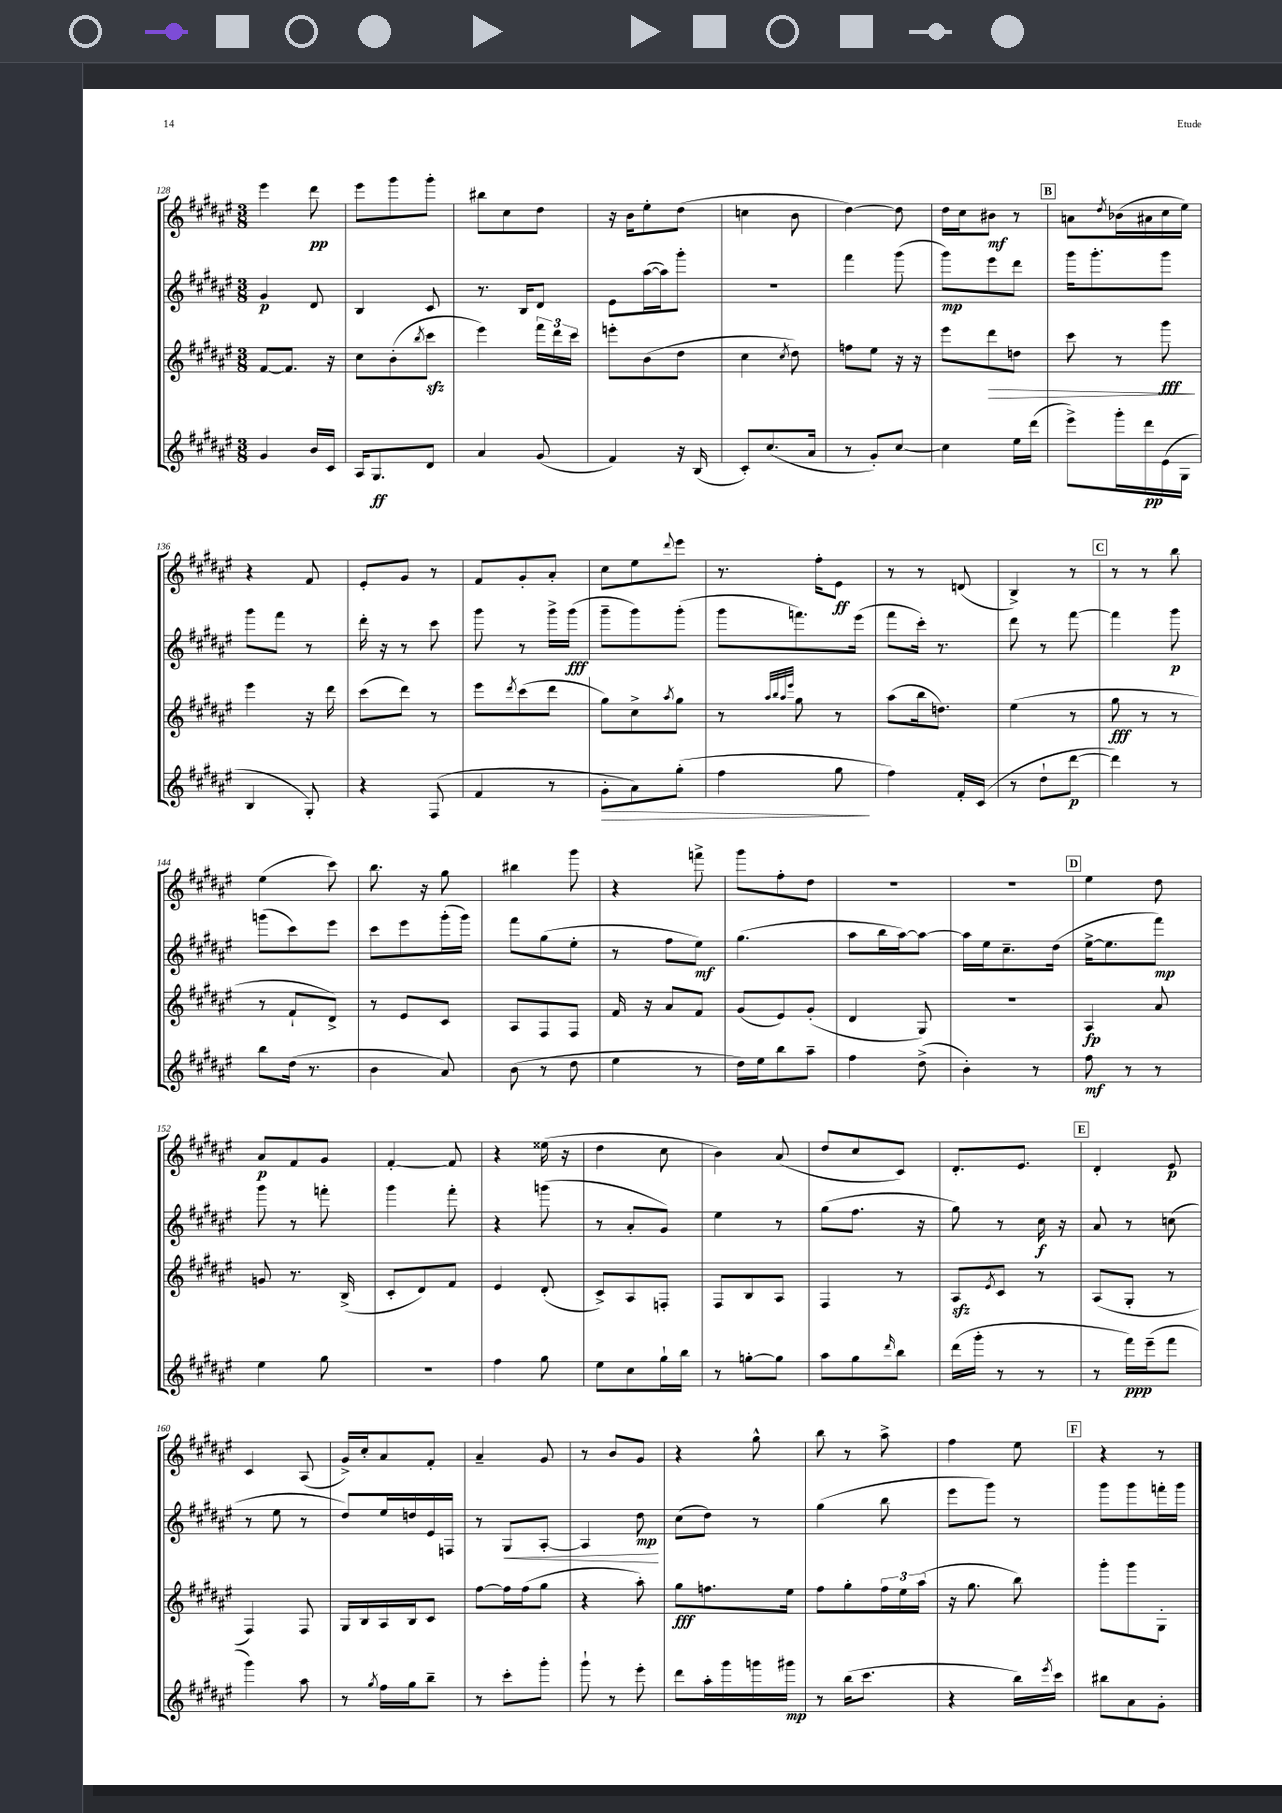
<<
\new StaffGroup <<
\new Staff = "s0" {
    \clef treble \key fis \major \numericTimeSignature \time 3/8
    eis'''4 dis'''8\pp |
    eis'''8 gis'''8 gis'''8-. |
    bis''8 cis''8 dis''8 |
    r16 b'16 eis''8-. dis''8( |
    c''4 b'8 |
    dis''4~) dis''8 |
    dis''16 cis''16 bis'8\mf r8 |
    \mark \markup { \box "B" } a'8 \acciaccatura { dis''8 } bes'16( ais'16 cis''16 eis''16) |
    r4 fis'8 |
    eis'8-. gis'8 r8 |
    fis'8 gis'8-. ais'8-. |
    cis''8 eis''8 \appoggiatura { dis'''8 } eis'''8 |
    r8. fis''16-. eis'8\ff |
    r8 r8 d'8( |
    b4->) r8 |
    \mark \markup { \box "C" } r8 r8 b''8 |
    eis''4( cis'''8) |
    b''8. r16 gis''8 |
    bis''4 gis'''8 |
    r4 f'''8-> |
    gis'''8 fis''8-. dis''8 |
    r4. |
    R4. |
    \mark \markup { \box "D" } eis''4 dis''8 |
    ais'8\p fis'8 gis'8 |
    fis'4~-. fis'8 |
    r4 eisis''16( r16 |
    dis''4 cis''8 |
    b'4) ais'8( |
    dis''8 cis''8 cis'8) |
    dis'8.-. eis'8. |
    \mark \markup { \box "E" } dis'4-. eis'8\p |
    cis'4 ais8( |
    gis'16->) cis''16-. ais'8 fis'8-. |
    ais'4-- gis'8 |
    r8 b'8 gis'8 |
    r4 gis''8-^ |
    b''8 r8 ais''8-> |
    fis''4 eis''8 |
    \mark \markup { \box "F" } r4 r8 \bar "|." |
}
\new Staff = "s1" {
    \clef treble \key fis \major \numericTimeSignature \time 3/8
    gis'4\p dis'8 |
    b4 cis'8 |
    r8. b16 dis'8 |
    eis'8 ais''16~( ais''16) gis'''8-. |
    R4. |
    fis'''4 gis'''8( |
    gis'''8\mp) eis'''8 dis'''8 |
    \mark \markup { \box "B" } gis'''16 gis'''8.-. gis'''8 |
    gis'''8 fis'''8 r8 |
    dis'''16-. r16 r8 cis'''8 |
    gis'''8 r8 gis'''16-> gis'''16\fff( |
    gis'''8-- gis'''8) gis'''8-.( |
    gis'''8 f'''8.) eis'''16( |
    fis'''8 cis'''16-.) r8. |
    dis'''8 r8 fis'''8~ |
    \mark \markup { \box "C" } fis'''4 gis'''8\p |
    g'''8( cis'''8) eis'''8 |
    cis'''8 eis'''8 gis'''16-.( gis'''16) |
    fis'''8 gis''8( eis''8-. |
    r8 fis''8 eis''8\mf) |
    gis''4.( |
    ais''8 b''16 ais''16~) ais''8~ |
    ais''16 eis''16 cis''8.-- dis''16( |
    \mark \markup { \box "D" } eis''16~-> eis''8. fis'''8\mp) |
    gis'''8 r8 f'''8-. |
    gis'''4 fis'''8-. |
    r4 g'''8( |
    r8 ais'8-. gis'8) |
    eis''4 r8 |
    gis''8( fis''8. r16 |
    gis''8) r8 cis''16\f r16 |
    \mark \markup { \box "E" } ais'8 r8 c''8( |
    r8 eis''8 r8 |
    dis''8) eis''16 d''16 eis'16 f16 |
    r8 gis8\< ais8~-. |
    ais4 dis''8\mp\! |
    cis''8( dis''8) r8 |
    gis''4( b''8 |
    eis'''8 gis'''8) r8 |
    \mark \markup { \box "F" } gis'''8 gis'''8 f'''16-. gis'''16 \bar "|." |
}
\new Staff = "s2" {
    \clef treble \key fis \major \numericTimeSignature \time 3/8
    fis'8~ fis'8. r16 |
    cis''8 b'8-.( \acciaccatura { b''8 } cis'''8\sfz |
    eis'''4) \tuplet 3/2 { fis'''16 dis'''16 cis'''16 } |
    e'''8-. b'8( dis''8 |
    cis''4 \acciaccatura { cis''8 } dis''8) |
    f''8 eis''8 r16 r16 |
    eis'''8 dis'''8\> d''8 |
    \mark \markup { \box "B" } cis'''8 r8 gis'''8\fff\! |
    eis'''4 r16 dis'''16 |
    cis'''8( dis'''8) r8 |
    eis'''8 \acciaccatura { dis'''8 } cis'''8( dis'''8 |
    gis''8) cis''8-> \acciaccatura { ais''8 } gis''8 |
    r8 \grace { ais''32 b''32 ais''32 eis'''32 } gis''8 r8 |
    ais''8( b''16 d''8.) |
    eis''4( r8 |
    \mark \markup { \box "C" } gis''8\fff r8 r8 |
    r8 fis'8-! dis'8->) |
    r8 eis'8 cis'8 |
    ais8 fis8 fis8 |
    fis'16 r16 ais'8 fis'8 |
    gis'8( eis'8) gis'8-.( |
    dis'4 gis8) |
    R4. |
    \mark \markup { \box "D" } ais4\fp ais'8 |
    g'8 r8. b16->( |
    cis'8-. dis'8) fis'8 |
    eis'4 dis'8-.( |
    cis'8->) ais8 f8-. |
    fis8 b8 ais8 |
    fis4 r8 |
    ais8\sfz \acciaccatura { eis'8 } cis'8 r8 |
    \mark \markup { \box "E" } ais8( gis8-. r8 |
    fis4) fis8 |
    gis16 b16 ais16 b16 cis'8 |
    fis''8~ fis''16 fis''16( gis''8 |
    r4 ais''8-.) |
    gis''8\fff f''8. eis''16 |
    fis''8 gis''8-. \tuplet 3/2 { fis''16 eis''16 ais''16( } |
    r16 gis''8. b''8) |
    \mark \markup { \box "F" } gis'''8-. gis'''8 gis8-. \bar "|." |
}
\new Staff = "s3" {
    \clef treble \key fis \major \numericTimeSignature \time 3/8
    gis'4 b'16 cis'16 |
    ais16 gis8.\ff dis'8 |
    ais'4 gis'8( |
    fis'4) r16 b16( |
    cis'8-.) cis''8.( ais'16 |
    r8 gis'8-.) cis''8~ |
    cis''4 eis''16 dis'''16( |
    \mark \markup { \box "B" } eis'''8->) gis'''16-. dis'''16\pp eis'16( gis16 |
    b4 gis8-.) |
    r4 fis8( |
    fis'4 r8 |
    gis'8-.\> ais'8) gis''8-.( |
    fis''4 gis''8\! |
    fis''4) fis'16-. cis'16( |
    r8 dis''8-! dis'''8~\p |
    \mark \markup { \box "C" } dis'''4) r8 |
    b''8 dis''16( r8. |
    b'4 ais'8) |
    b'8( r8 dis''8 |
    eis''4 r8 |
    dis''16) eis''16 b''8 ais''8-- |
    fis''4 dis''8->( |
    b'4-.) r8 |
    \mark \markup { \box "D" } fis''8\mf r8 r8 |
    eis''4 gis''8 |
    R4. |
    fis''4 gis''8 |
    eis''8 cis''8 gis''16-! b''16 |
    r8 g''8~-. g''8 |
    ais''8 gis''8 \grace { dis'''16 } b''8 |
    dis'''16( gis'''16-. r8 r8 |
    \mark \markup { \box "E" } r8 fis'''16\ppp) eis'''16--( fis'''8 |
    gis'''4) ais''8 |
    r8 \acciaccatura { gis''8 } fis''16 gis''16 b''8-- |
    r8 cis'''8-. gis'''8-. |
    gis'''8-! r8 eis'''8-. |
    dis'''8 ais''16-. gis'''16 g'''16 gis'''16\mp |
    r8 b''16( cis'''8. |
    r4 b''16) \acciaccatura { eis'''8 } cis'''16 |
    \mark \markup { \box "F" } bis''8 ais'8 gis'8-. \bar "|." |
}
>>
>>
\layout { \context { \Score currentBarNumber = #128 } }
